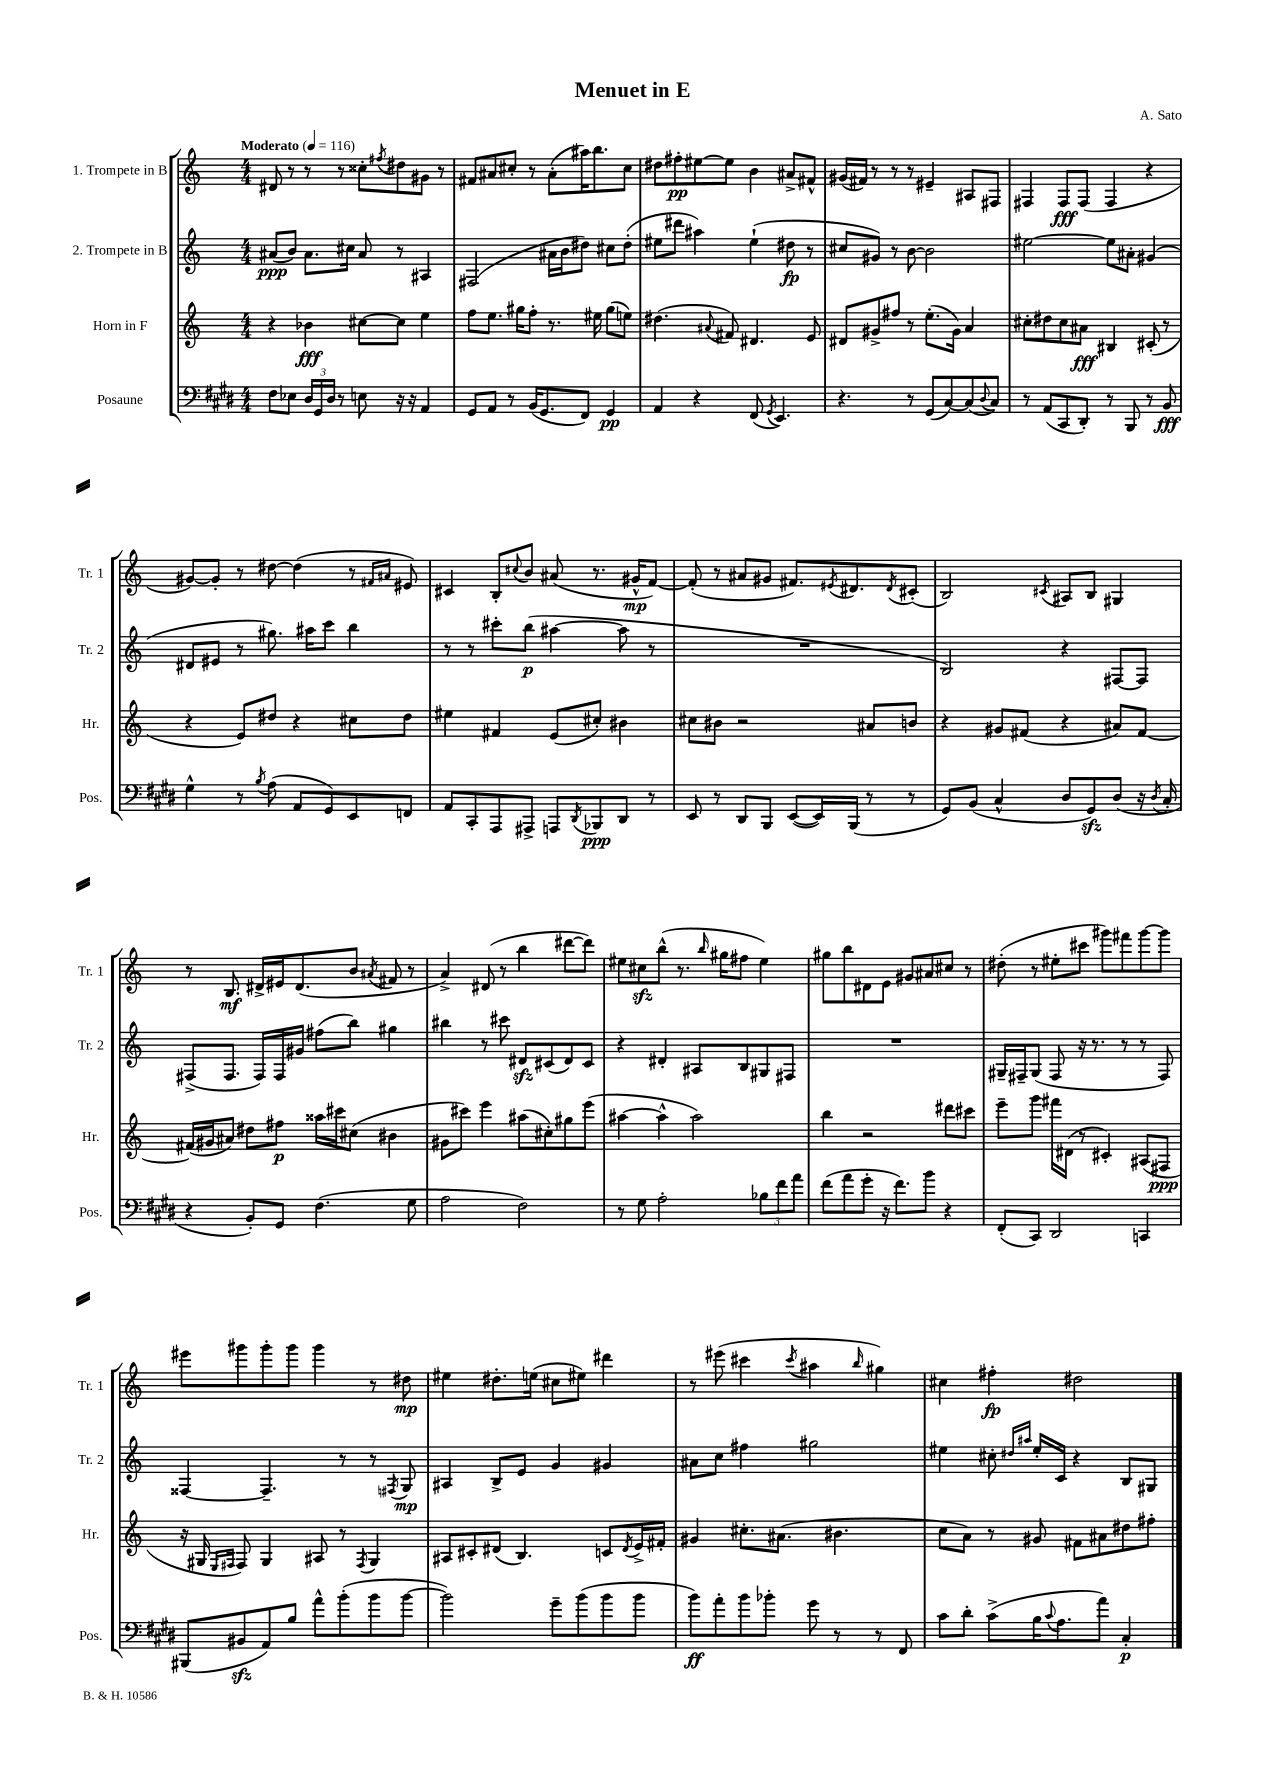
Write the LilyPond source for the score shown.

\header { title = "Menuet in E" composer = "A. Sato" }
<<
\new StaffGroup <<
\new Staff = "s0" \with { instrumentName = "1. Trompete in B" shortInstrumentName = "Tr. 1" } {
    \clef treble \key c \major \numericTimeSignature \time 4/4 \tempo "Moderato" 4 = 116
    dis'8 r8 r8 r8 cisis''8-. \acciaccatura { fis''8 } dis''8 gis'8 r8 |
    fis'8 ais'8 cis''8-. r8 ais'8-.( ais''16) b''8. cis''8 |
    dis''8 fis''8-.\pp eis''8~ eis''8 b'4 ais'8-> fis'8-^ |
    gis'16( fis'16) r8 r8 r8 eis'4-- ais8 fis8 |
    fis4 fis8\fff fis8( fis4 r4 |
    gis'8~) gis'8-. r8 dis''8~ dis''4( r8 \grace { fis'16 ais'16 } eis'8) |
    cis'4 b8-. \appoggiatura { cis''8 } b'8 ais'8( r8. gis'16-^\mp f'8~) |
    f'8-.( r8 ais'8 gis'8 fis'8.) \acciaccatura { eis'8 } dis'8. \acciaccatura { dis'8 } cis'8-.( |
    b2) \acciaccatura { cis'8 } ais8 b8 gis4 |
    r8 b8.\mf dis'16-> eis'16 dis'8.( b'8 \acciaccatura { ais'8 } fis'8 r8 |
    a'4->) dis'8( r8 b''4 dis'''8~ dis'''8) |
    eis''8 cis''8\sfz b''8-^( r8. \grace { b''16 } gis''16 fis''8 eis''4) |
    gis''8 b''8 dis'8 e'8 gis'8 ais'8 cis''8 r8 |
    dis''8-.( r8 eis''8-. cis'''8 gis'''8) fis'''8 gis'''8~ gis'''8 |
    eis'''8 gis'''8 gis'''8-. gis'''8 gis'''4 r8 dis''8\mp |
    eis''4 dis''8.-. e''16( cis''8 eis''8) dis'''4 |
    r8 eis'''8( cis'''4 \acciaccatura { cis'''8 } ais''4 \grace { b''16 } gis''4) |
    cis''4 fis''4-.\fp dis''2 \bar "|." |
}
\new Staff = "s1" \with { instrumentName = "2. Trompete in B" shortInstrumentName = "Tr. 2" } {
    \clef treble \key c \major \numericTimeSignature \time 4/4
    ais'8\ppp( b'8) ais'8. cis''16 ais'8 r8 ais4 |
    fis2( ais'16 b'16 dis''8) cis''8 dis''8-.( |
    eis''8 dis'''8 ais''4) eis''4-!( dis''8\fp r8 |
    cis''8 gis'8) r8 b'8~ b'2 |
    eis''2~ eis''8 ais'8-. gis'4( |
    dis'8 eis'8 r8 gis''8.) ais''16 c'''8 b''4 |
    r8 r8 cis'''8-. b''8\p( ais''4~ ais''8 r8 |
    R1 |
    b2) r4 fis8~ fis8 |
    fis8->( fis8. fis16) fis16 gis'16 fis''8( b''8) gis''4 |
    bis''4 r8 cis'''8 dis'8\sfz cis'8( dis'8) cis'8 |
    r4 dis'4-. ais8 b8 gis8 fis8 |
    R1 |
    gis16-- fis16-- gis8( fis8 r16 r8. r8 r8 fis8) |
    fisis4~ fisis4.-- r8 r8 \acciaccatura { fis8 } g8\mp |
    ais4 b8-> e'8 g'4 gis'4 |
    ais'8 c''8 fis''4 gis''2 |
    eis''4 cis''8-. \grace { dis''16 ais''16 } eis''16-. c'16 r4 b8 gis8 \bar "|." |
}
\new Staff = "s2" \with { instrumentName = "Horn in F" shortInstrumentName = "Hr." } {
    \clef treble \key c \major \numericTimeSignature \time 4/4
    r4 bes'4\fff cis''8~ cis''8 e''4 |
    f''8 e''8. gis''16 f''8-. r8. eis''16 gis''8( e''8) |
    dis''4.( \appoggiatura { ais'8 } fis'8) dis'4. e'8 |
    dis'8 gis'8-> fis''8 r8 e''8.-.( gis'16) a'4 |
    cis''8-. dis''8 cis''8 ais'8\fff bis4 cis'8-.( r8 |
    r4 e'8) dis''8 r4 cis''8 dis''8 |
    eis''4 fis'4 e'8( cis''8-.) bis'4 |
    cis''8 bis'8 r2 ais'8 b'8 |
    r4 gis'8 fis'8( r4 ais'8) fis'8~ |
    fis'16( gis'16 ais'8) dis''8 fis''8\p aisis''16 cis'''16 cis''8( bis'4 |
    gis'8 cis'''8) e'''4 ais''8( cis''8-.) gis''8 e'''8( |
    ais''4~ ais''4-^ ais''2) |
    b''4 r2 dis'''8 cis'''8 |
    e'''8-- g'''8 fis'''16 dis'16( r8 cis'4-.) ais8( fis8\ppp |
    r16 gis16 \grace { e16 fis16 } fis8) gis4 ais8 r8 \acciaccatura { fis8 } gis4 |
    ais8 cis'8-. dis'8( b4.) c'8 \acciaccatura { dis'8 } e'16-> fis'16-. |
    gis'4 cis''8.-. ais'8.( bis'4. |
    c''8 a'8) r8 gis'8 fis'8 ais'8 dis''8 fis''8-. \bar "|." |
}
\new Staff = "s3" \with { instrumentName = "Posaune" shortInstrumentName = "Pos." } {
    \clef bass \key e \major \numericTimeSignature \time 4/4
    fis8 ees8 \tuplet 3/2 { dis16 gis,16 dis16 } r8 e8 r16 r16 a,4 |
    gis,8 a,8 r8 b,16( gis,8. fis,8) gis,4\pp |
    a,4 r4 fis,8( \acciaccatura { gis,8 } e,4.) |
    r4. r8 gis,8( cis8~) cis8( \appoggiatura { dis8 } cis8) |
    r8 a,8( cis,8 dis,8-.) r8 b,,8 r8 b,8\fff |
    gis4-^ r8 \acciaccatura { b8 } a8( a,8 gis,8) e,8 f,8 |
    a,8 cis,8-. a,,8 ais,,8-> a,,8 \acciaccatura { dis,8 } bes,,8\ppp dis,8 r8 |
    e,8 r8 dis,8 b,,8 e,8~( e,16) b,,16( r8 r8 |
    gis,8) b,8( cis4-^ dis8 gis,8\sfz) dis8( r16 \acciaccatura { dis8 } cis16-. |
    r4 b,8-.) gis,8 fis4.( gis8 |
    a2 fis2) |
    r8 gis8 a2-. \tuplet 3/2 { bes8 fis'8 a'8 } |
    fis'8( a'8 gis'8-. r16 fis'8.) b'8 r4 |
    fis,8-.( cis,8) dis,2 c,4 |
    bis,,8( bis,8\sfz a,8) b8 a'8-^ b'8-.( b'8 b'8~ |
    b'2) gis'8-- b'8( b'8 b'8 |
    b'8\ff) a'8-. b'8 bes'8-. gis'8 r8 r8 fis,8 |
    cis'8 dis'8-. cis'8->( b16 \appoggiatura { cis'8 } a8. a'8) cis4-.\p \bar "|." |
}
>>
>>
\layout { \context { \Score \remove "Bar_number_engraver" } }
